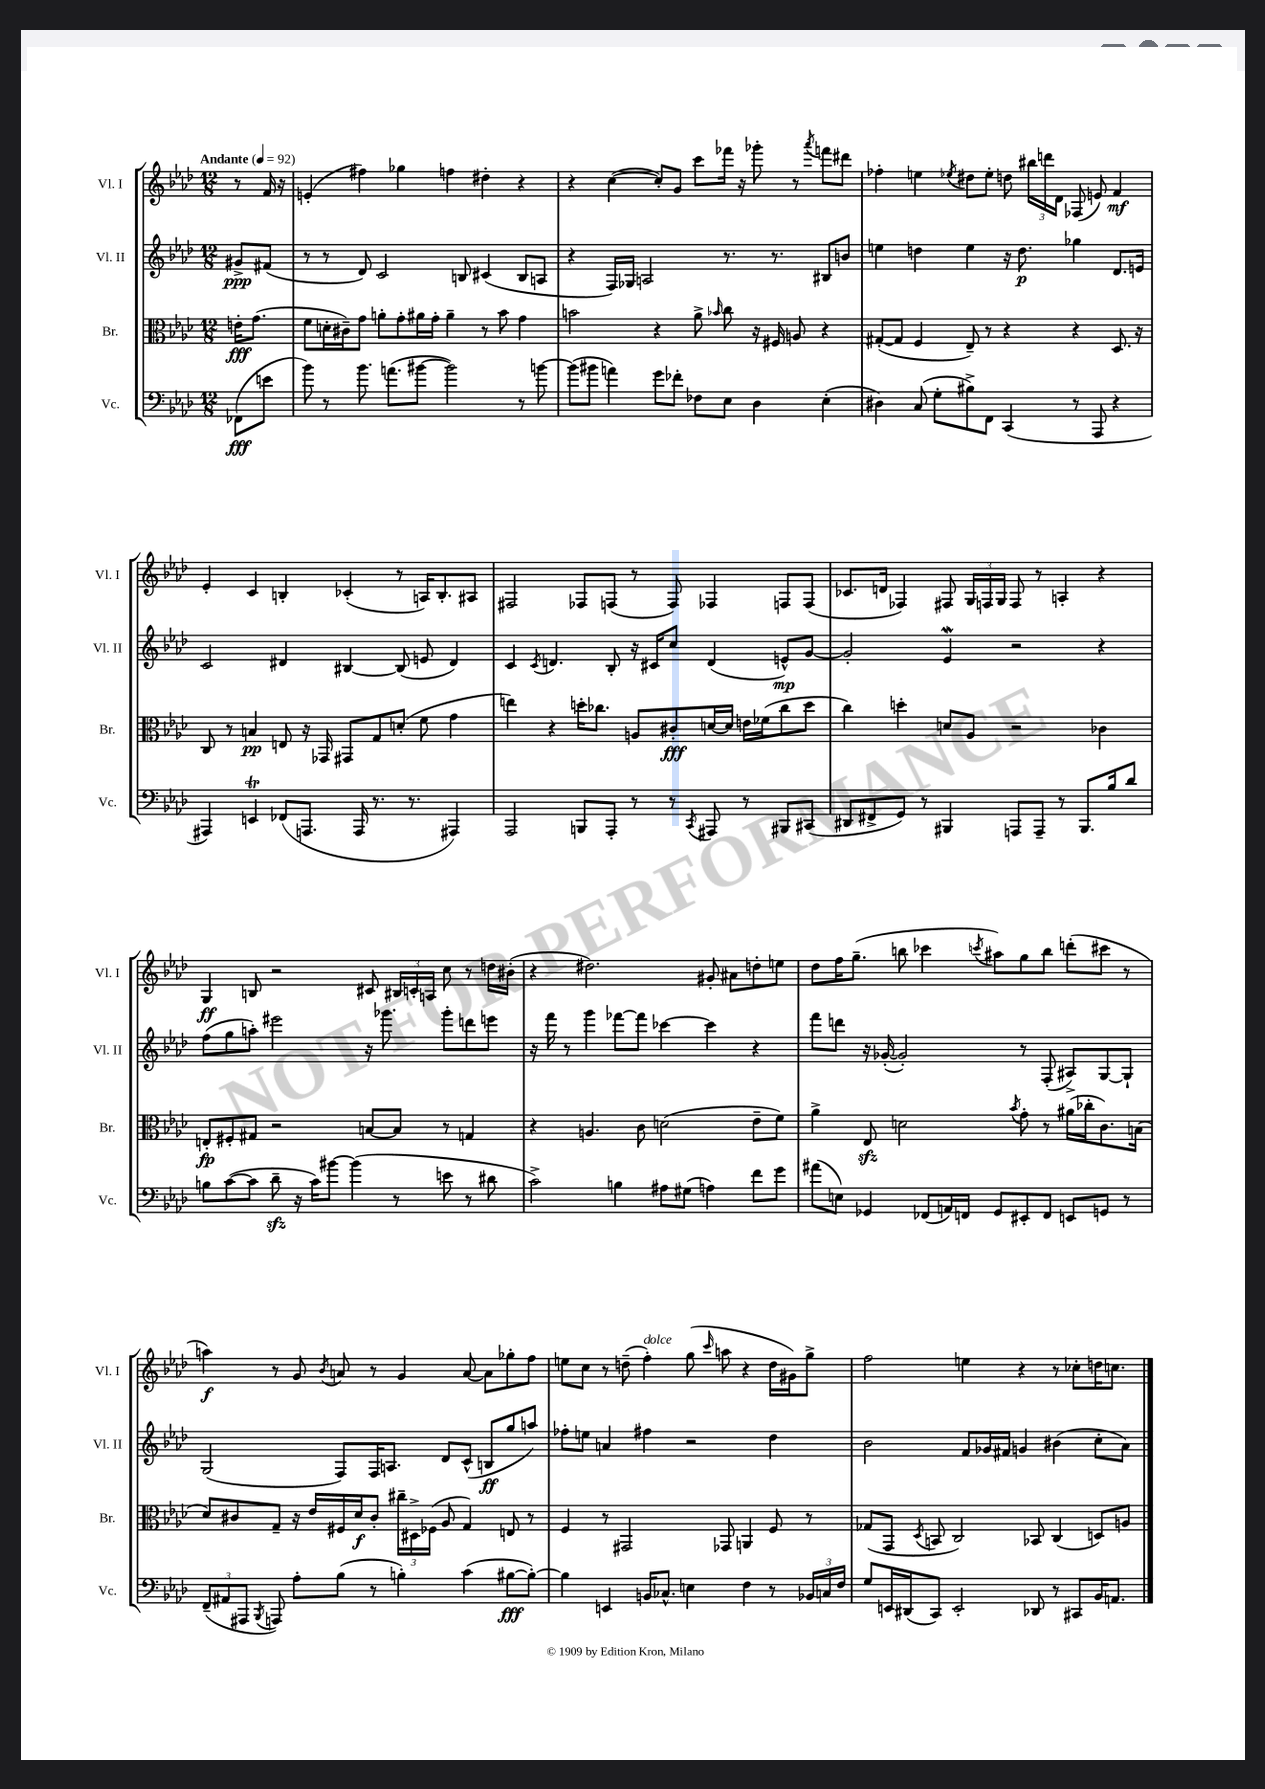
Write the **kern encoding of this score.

**kern	**dynam	**kern	**dynam	**kern	**dynam	**kern	**dynam
*part4	*part4	*part3	*part3	*part2	*part2	*part1	*part1
*staff4	*staff4	*staff3	*staff3	*staff2	*staff2	*staff1	*staff1
*I"Vc.	*	*I"Br.	*	*I"Vl. II	*	*I"Vl. I	*
*I'Vc.	*	*I'Br.	*	*I'Vl. II	*	*I'Vl. I	*
*clefF4	*	*clefC3	*	*clefG2	*	*clefG2	*
*k[b-e-a-d-]	*	*k[b-e-a-d-]	*	*k[b-e-a-d-]	*	*k[b-e-a-d-]	*
*M12/8	*	*M12/8	*	*M12/8	*	*M12/8	*
*MM92	*	*MM92	*	*MM92	*	*MM92	*
=	=	=	=	=	=	=	=
!	!	!	!	!	!	!LO:TX:a:B:t=Andante	!
(8FF-X\L	fff	16en'\KL	fff	8g#X^/L	ppp	8r	.
.	.	(8.g\J	.	.	.	.	.
8en\J	.	.	.	(8f#X/J	.	16f/	.
.	.	.	.	.	.	16r	.
=1	=1	=1	=1	=1	=1	=1	=1
8b-\)	.	8f\L	.	8r	.	(4en'/	.
8r	.	16dn'\L	.	8r	.	.	.
.	.	16c#X~\J)	.	.	.	.	.
8.b-\	.	8g\J	.	8d-/)	.	4ff#X\)	.
.	.	8an'\L	.	2c/	.	.	.
(8.an\L	.	.	.	.	.	.	.
.	.	8g'\	.	.	.	4gg-X\	.
[8b#X\J	.	16a#X\L	.	.	.	.	.
.	.	16g'\JJ	.	.	.	.	.
2b#\])	.	4a#~\	.	.	.	4ffn\	.
.	.	.	.	8Bn/	.	.	.
.	.	8r	.	(4c#X/	.	4dd#X'\	.
.	.	8b-\	.	.	.	.	.
8r	.	4g\	.	8B/L	.	4r	.
[8bn\	.	.	.	8An/J	.	.	.
=2	=2	=2	=2	=2	=2	=2	=2
(8b\L]	.	2bn\	.	4r	.	4r	.
8b#X\J	.	.	.	.	.	.	.
4an\)	.	.	.	16F/LL)	.	([4cc\	.
.	.	.	.	16G-X/JJ	.	.	.
.	.	.	.	2An/	.	.	.
8g\L	.	4r	.	.	.	8cc'/L])	.
8f-X'\J	.	.	.	.	.	8g/J	.
8F-X\L	.	8a-^\	.	.	.	8ccc\L	.
.	.	16qqb-X/	.	.	.	.	.
8E-\J	.	8cc\	.	8.r	.	16fff-X\Jk	.
.	.	.	.	.	.	16r	.
4D-\	.	16r	.	.	.	8ggg-X'\	.
.	.	16F#X/	.	8.r	.	.	.
.	.	8An/	.	.	.	8r	.
.	.	.	.	.	.	8qaaa-/	.
(4E-'\	.	4r	.	8B#X/L	.	8fffn\L	.
.	.	.	.	8bn/J	.	8ddd#X\J	.
=3	=3	=3	=3	=3	=3	=3	=3
4D#X\)	.	([8G#X'/L	.	4een\	.	4ff-X'\	.
.	.	8G#/J]	.	.	.	.	.
(8C/	.	4F/	.	4ddn\	.	4een\	.
8G'\L	.	.	.	.	.	.	.
.	.	.	.	.	.	8qee-X/	.
8B#X^\)	.	8E-~/)	.	4ee\	.	8dd#X\L	.
8FF\J	.	8r	.	.	.	8ee-'\J	.
(4CC/	.	4r	.	16r	.	8ddn\	.
.	.	.	.	8.dd\	p	.	.
.	.	.	.	.	.	24bb#X\LL	.
.	.	.	.	.	.	24dddn\	.
.	.	.	.	.	.	24d-\JJ	.
8r	.	4r	.	4gg-X\	.	(8F-X/	.
8AAA-/	.	.	.	.	.	8en/)	.
4r	.	8.D-/	.	8.d-/L	.	4f/	mf
.	.	16r	.	16en/Jk	.	.	.
!!LO:LB:g=z
=4	=4	=4	=4	=4	=4	=4	=4
4AAA#X/)	.	8C/	.	2c/	.	4e-'/	.
.	.	8r	.	.	.	.	.
4EEnt/	.	4Bn/	pp	.	.	4c/	.
(8FF-X/L	.	8En/	.	4d#X/	.	4Bn'/	.
8.AAAn/J	.	16r	.	.	.	.	.
.	.	16GG-X/	.	.	.	.	.
.	.	8GG#X/L	.	[4B#X/	.	(4c-X'/	.
16AAA/	.	.	.	.	.	.	.
8.r	.	8G/	.	.	.	.	.
.	.	(8dn'/J	.	(8B#/]	.	8r	.
8.r	.	.	.	.	.	.	.
.	.	8f\	.	8en/	.	16An/KL)	.
.	.	.	.	.	.	8.B'/	.
4AAA#X/)	.	4g\	.	4d#/)	.	.	.
.	.	.	.	.	.	8A#X/J	.
=5	=5	=5	=5	=5	=5	=5	=5
2AAA-/	.	4een\)	.	4c/	.	2F#X/	.
.	.	.	.	8qc/	.	.	.
.	.	4r	.	4.dn/	.	.	.
8BBBn/L	.	16ddn'\KL	.	.	.	8F-X/L	.
.	.	8.cc-X\J	.	.	.	.	.
8AAA-'/J	.	.	.	8B-'/	.	(8Fn/J	.
8r	.	8An/L	.	16r	.	8r	.
.	.	.	.	16c#X/KL	.	.	.
8r	.	8c#X'/	fff	8cc/J	.	8F/)	.
8qCC/	.	.	.	.	.	.	.
8AAA#X/	.	[16dn/L	.	(4d/	.	4F-X/	.
.	.	16d/JJ]	.	.	.	.	.
8r	.	16en\LL	.	.	.	.	.
.	.	(16f-X\J	.	.	.	.	.
8BBB#X/L	.	8cc-\	.	8en^^/L)	mp	8Fn/L	.
(8CC#X/J	.	8dd\J	.	[8g/J	.	(8F/J	.
=6	=6	=6	=6	=6	=6	=6	=6
8DD#X/L	.	4cc\)	.	2g'/]	.	8.c-X/L	.
8FF#X^/	.	.	.	.	.	.	.
.	.	.	.	.	.	16dn/Jk	.
8GG/J)	.	4ddn'\	.	.	.	4F-X/)	.
8r	.	.	.	.	.	.	.
4BBB#X/	.	8dn/L	.	4e-W/	.	8F#X/	.
.	.	8A-/J	.	.	.	24G/LL	.
.	.	.	.	.	.	24Fn/	.
.	.	.	.	.	.	24G/JJ	.
8AAAn/L	.	2r	.	2r	.	8F/	.
8AAA~/J	.	.	.	.	.	8r	.
8r	.	.	.	.	.	4An'/	.
8.BBB#/L	.	.	.	.	.	.	.
.	.	4c-X\	.	4r	.	4r	.
16B-/k	.	.	.	.	.	.	.
8d-/J	.	.	.	.	.	.	.
!!LO:LB:g=z
=7	=7	=7	=7	=7	=7	=7	=7
8Bn\L	.	8En'/L	fp	(8ff\L	.	4G/	ff
([8c\	.	8F#X'/	.	8gg\	.	.	.
8c\J]	.	8G#X/J	.	8aan'\J)	.	8Bn/	.
8d-zz~\	.	2r	.	2eee#X\	.	2r	.
16r	.	.	.	.	.	.	.
16c\KL)	.	.	.	.	.	.	.
[8b#X\J	.	.	.	.	.	.	.
(4b#\]	.	.	.	.	.	.	.
.	.	[8Bn/L	.	16r	.	8c#X/	.
.	.	.	.	8.ggg-X\	.	.	.
8r	.	8B/J]	.	.	.	24B#X/LL	.
.	.	.	.	.	.	24cn'/	.
.	.	.	.	.	.	24An/JJ	.
8en\	.	8r	.	8ggg-'\L	.	8cc\	.
8r	.	4Gn/	.	8dddn\	.	8r	.
8d#X\	.	.	.	8eeen\J	.	16ddn\LL	.
.	.	.	.	.	.	(16b#X'\JJ	.
=8	=8	=8	=8	=8	=8	=8	=8
2c^\)	.	4r	.	16r	.	4r	.
.	.	.	.	16fff\	.	.	.
.	.	.	.	8r	.	.	.
.	.	4.An/	.	4ggg\	.	2.dd#X\)	.
4Bn\	.	.	.	[8fff-X\L	.	.	.
.	.	8c\	.	8fff-\J]	.	.	.
8A#X\L	.	(2dn\	.	[4ccc-X\	.	.	.
(8G#X\J	.	.	.	.	.	.	.
4An\)	.	.	.	4ccc-\]	.	8g#X'/	.
.	.	.	.	.	.	8a#X\L	.
8f\L	.	8e-~\L	.	4r	.	8ddn'\	.
8g\J	.	8f\J)	.	.	.	8een\J	.
=9	=9	=9	=9	=9	=9	=9	=9
(8a#X\L	.	4a-^\	.	8fff\L	.	8dd-\L	.
8En\J)	.	.	.	8dddn\J	.	16ff\K	.
.	.	.	.	.	.	(8.gg~\J	.
4GG-X/	.	8E-zz/	.	16r	.	.	.
.	.	.	.	([16g-X'/	.	.	.
.	.	2dn\	.	2g-'/])	.	8bbn\	.
(8FF-X/L	.	.	.	.	.	4ccc-X\	.
16AAn/L)	.	.	.	.	.	.	.
16FFn/JJ	.	.	.	.	.	.	.
.	.	.	.	.	.	8qcccn/	.
8GG-/L	.	.	.	.	.	8aa#X\L)	.
.	.	8qb-/	.	.	.	.	.
8EE#X'/	.	8g'\	.	8r	.	8gg\	.
8FF/J	.	8r	.	(8F'/	.	8bb\J	.
8EEn/L	.	(16a#X\LL	.	8A#X^/L)	.	(8dddn'\L	.
.	.	16cc-X'\J	.	.	.	.	.
8GGn/J	.	8.c\)	.	[8G/	.	8ccc#X\J	.
8r	.	.	.	8G`/J]	.	8r	.
.	.	(16Bn\Jk	.	.	.	.	.
!!LO:LB:g=z
=10	=10	=10	=10	=10	=10	=10	=10
(12FF~/L	.	8d-/L)	.	(2G/	.	4aan\)	f
12AA#X/	.	.	.	.	.	.	.
.	.	8c#X/	.	.	.	.	.
12AAA#X/J	.	.	.	.	.	.	.
8qBBB-/	.	.	.	.	.	.	.
8AAAn/)	.	8G~/J	.	.	.	8r	.
8A-'\L	.	16r	.	.	.	8g/	.
.	.	16e-/LL	.	.	.	.	.
.	.	.	.	.	.	8qb-/	.
(8B-\J	.	16F#X/	.	8F/L)	.	8an/	.
.	.	16d-/J	f	.	.	.	.
8r	.	8c#'/J	.	16F/K	.	8r	.
.	.	.	.	8.An/J	.	.	.
4Bn'\)	.	24cc#X~\LL	.	.	.	4g/	.
.	.	24D#X^\	.	.	.	.	.
.	.	(24F-X\JJ	.	.	.	.	.
.	.	8A-/	.	8d-/L	.	.	.
(4c\	.	4G/)	.	(8c^^/J	.	[8a/	.
.	.	.	.	8Bn/L	ff	8a\L]	.
[8B#X\L	fff	8En/	.	8gg/	.	8gg-X'\	.
8B#'\J_)	.	8r	.	8aan/J)	.	8ff\J	.
=11	=11	=11	=11	=11	=11	=11	=11
4B#\]	.	4F/	.	8ff-X'\L	.	8een\L	.
.	.	.	.	8een\J	.	8cc\J	.
4EEn/	.	8r	.	4an/	.	8r	.
.	.	2GG#X/	.	.	.	(8ddn~\	.
!	!	!	!	!	!	!LO:TX:a:i:t=dolce	!
16BBn/KL	.	.	.	4ff#X\	.	4ff'\)	.
8.C-X^^/J	.	.	.	.	.	.	.
4En\	.	.	.	2r	.	(8gg\	.
.	.	.	.	.	.	16qqccc/	.
.	.	8GG-X/	.	.	.	8aan\	.
4F\	.	4AAn/	.	.	.	4r	.
8r	.	8F/	.	4dd-\	.	16dd\LL	.
.	.	.	.	.	.	16g#X\J)	.
24BB-X/LL	.	8r	.	.	.	8gg^\J	.
24Cn/	.	.	.	.	.	.	.
24F/JJ	.	.	.	.	.	.	.
=12	=12	=12	=12	=12	=12	=12	=12
8G/L	.	(8G-X/L	.	2b-\	.	2ff\	.
16EEn/L	.	8GG/J	.	.	.	.	.
(16DD#X/J	.	.	.	.	.	.	.
.	.	8qD-/	.	.	.	.	.
8CC/J)	.	8BBn/	.	.	.	.	.
2EE'/	.	2C/)	.	.	.	.	.
.	.	.	.	8f/L	.	4een\	.
.	.	.	.	16g-X/L	.	.	.
.	.	.	.	16f#X/JJ	.	.	.
.	.	.	.	4gn/	.	4r	.
8DD-X/	.	8BB-X/	.	.	.	.	.
8r	.	(4C/	.	(4b#X\	.	8r	.
8CC#X/L	.	.	.	.	.	8cc-X'\L	.
16BB-/K	.	8Dn/L)	.	8cc'\L	.	16ddn\K	.
8.AAn/J	.	.	.	.	.	8.ccn\J	.
.	.	8An/J	.	8a-\J)	.	.	.
==	==	==	==	==	==	==	==
*-	*-	*-	*-	*-	*-	*-	*-
